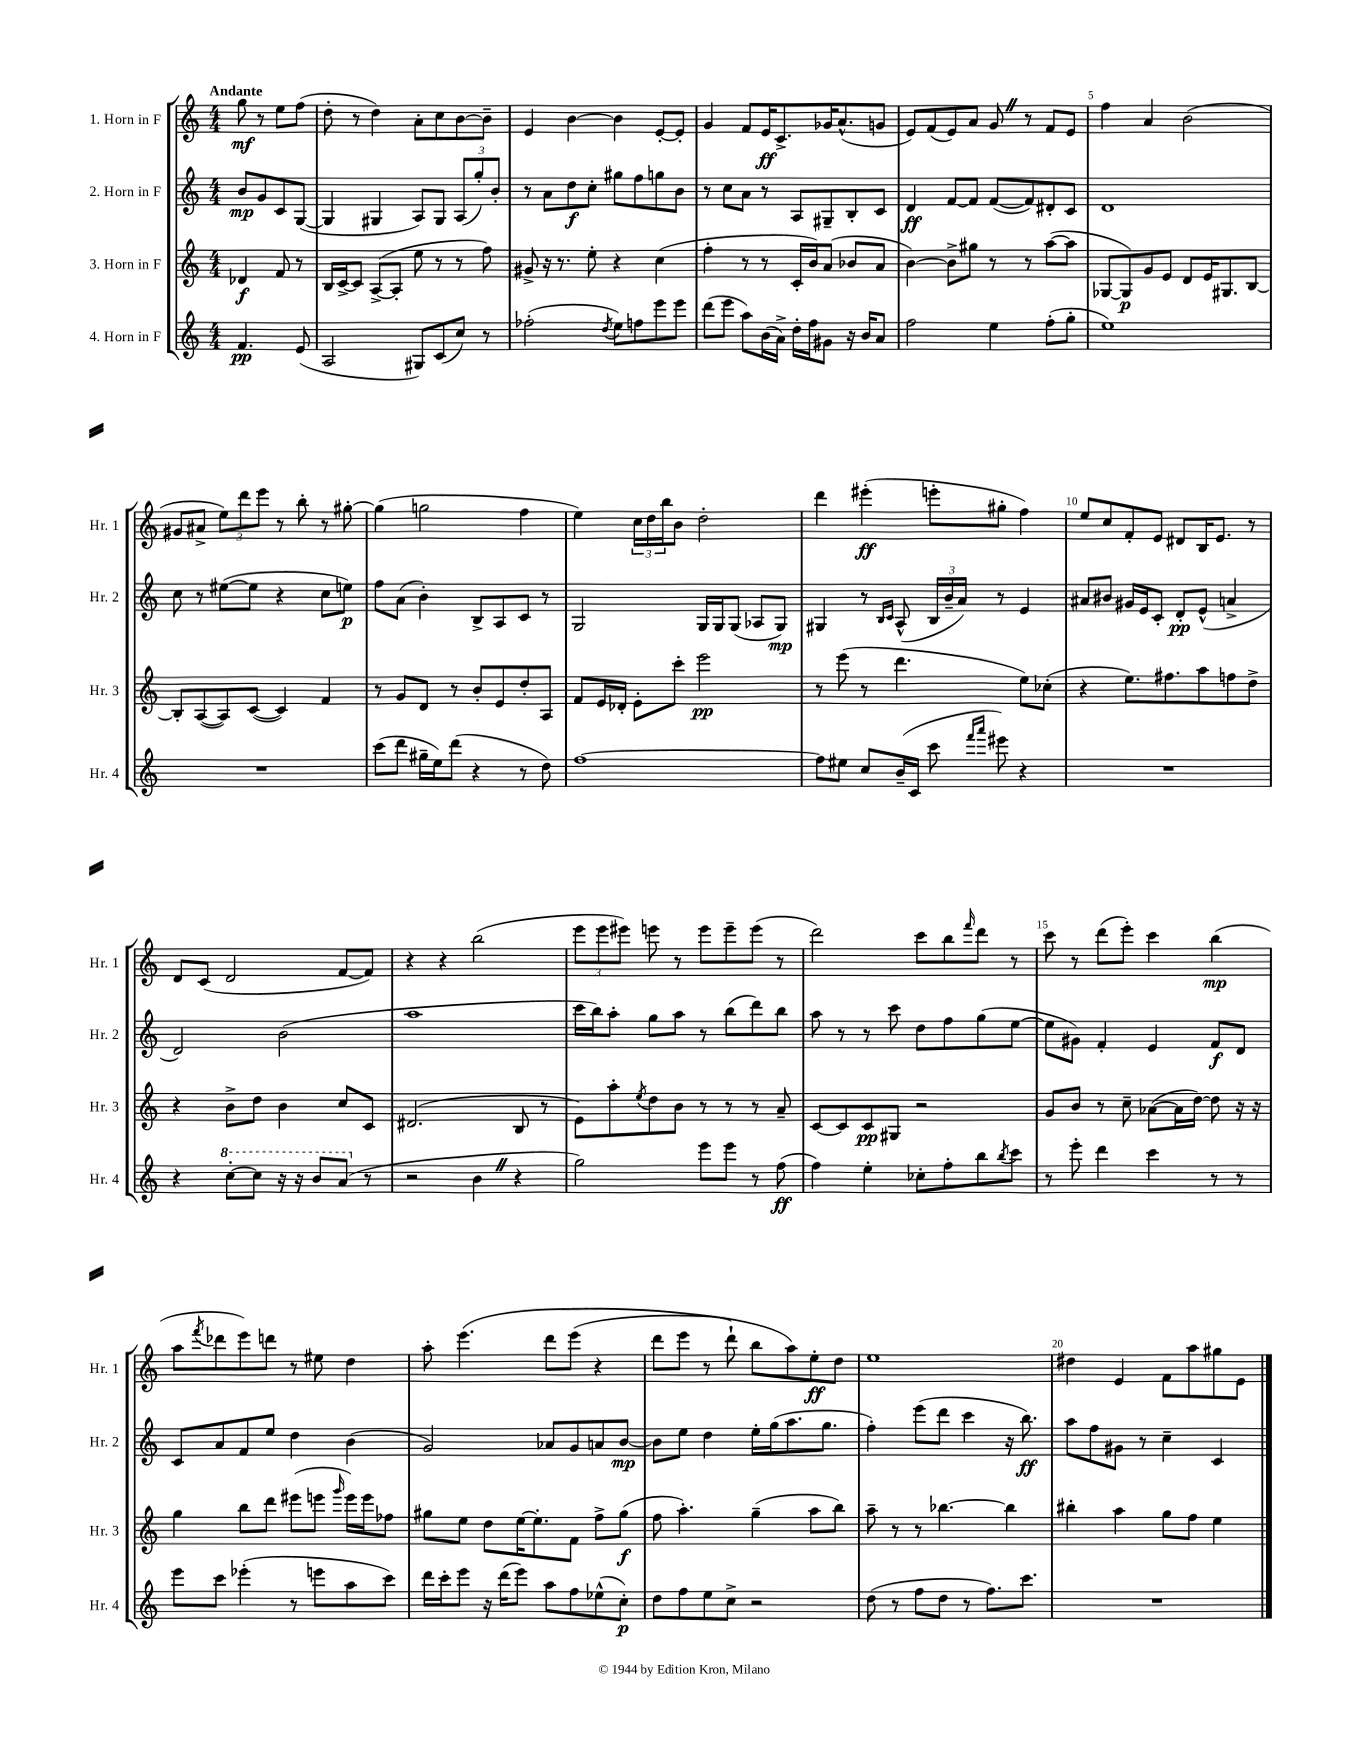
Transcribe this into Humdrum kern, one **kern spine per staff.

**kern	**dynam	**kern	**dynam	**kern	**dynam	**kern	**dynam
*part4	*part4	*part3	*part3	*part2	*part2	*part1	*part1
*staff4	*staff4	*staff3	*staff3	*staff2	*staff2	*staff1	*staff1
*I"4. Horn in F	*	*I"3. Horn in F	*	*I"2. Horn in F	*	*I"1. Horn in F	*
*I'Hr. 4	*	*I'Hr. 3	*	*I'Hr. 2	*	*I'Hr. 1	*
*clefG2	*	*clefG2	*	*clefG2	*	*clefG2	*
*k[]	*	*k[]	*	*k[]	*	*k[]	*
*M4/4	*	*M4/4	*	*M4/4	*	*M4/4	*
=	=	=	=	=	=	=	=
!	!	!	!	!	!	!LO:TX:a:B:t=Andante	!
4.f/	pp	4d-X/	f	8b/L	mp	8gg\	mf
.	.	.	.	8g/	.	8r	.
.	.	8f/	.	8c/	.	8ee\L	.
(8e/	.	8r	.	([8G/J	.	(8ff\J	.
=1	=1	=1	=1	=1	=1	=1	=1
2A/	.	16B/LL	.	4G/]	.	8dd'\	.
.	.	[16c^/J	.	.	.	.	.
.	.	8c/J]	.	.	.	8r	.
.	.	([8A^/L	.	4G#X/	.	4dd\)	.
.	.	8A'/J]	.	.	.	.	.
8G#X/L)	.	8ee\	.	8A/L)	.	8a'\L	.
(8c/	.	8r	.	8G#/J	.	8cc\	.
8cc/J)	.	8r	.	(12A/L	.	[8b\	.
.	.	.	.	12gg'/)	.	.	.
8r	.	8ff\)	.	.	.	8b~\J]	.
.	.	.	.	12b'/J	.	.	.
=2	=2	=2	=2	=2	=2	=2	=2
(2ff-X'\	.	8g#X^/	.	8r	.	4e/	.
.	.	16r	.	8a\L	.	.	.
.	.	8.r	.	.	.	.	.
.	.	.	.	8dd\	f	[4b\	.
.	.	8ee'\	.	8cc'\J	.	.	.
8qdd/	.	.	.	.	.	.	.
8ee\L)	.	4r	.	8gg#X\L	.	4b\]	.
8ffn\	.	.	.	8ff\	.	.	.
8eee\	.	(4cc\	.	8ggn\	.	[8e'/L	.
8eee\J	.	.	.	8b\J	.	8e'/J]	.
=3	=3	=3	=3	=3	=3	=3	=3
(8ddd\L	.	4ff'\	.	8r	.	4g/	.
8eee\J	.	.	.	8cc\L	.	.	.
8aa\L)	.	8r	.	8a\J	.	8f/L	.
(16b\L	.	8r	.	8r	.	16e/K	ff
16a^\JJ)	.	.	.	.	.	8.c^/	.
16dd'\LL	.	16c'/LL	.	8A/L	.	.	.
16ff\J	.	16b/J)	.	.	.	.	.
8g#X\J	.	(8a/J	.	8G#X~/	.	16g-X/K	.
.	.	.	.	.	.	(8.a^^/	.
16r	.	8b-X/L	.	8B'/	.	.	.
16b/KL	.	.	.	.	.	.	.
8a/J	.	8a/J	.	8c/J	.	8gn/J	.
=4	=4	=4	=4	=4	=4	=4	=4
2ff\	.	[4b\)	.	4d/	ff	8e/L)	.
.	.	.	.	.	.	(8f/	.
.	.	8b^\L]	.	[8f/L	.	8e/)	.
.	.	8gg#X\J	.	8f/J]	.	8a/J	.
4ee\	.	8r	.	([8f/L	.	8gZ/	.
.	.	8r	.	8f/])	.	8r	.
(8ff'\L	.	([8aa\L	.	8d#X'/	.	8f/L	.
8gg'\J	.	8aa\J]	.	8c/J	.	8e/J	.
=5	=5	=5	=5	=5	=5	=5	=5
1ee)	.	[8G-X/L	.	1d	.	4ff\	.
.	.	8G-/])	p	.	.	.	.
.	.	8g/	.	.	.	4a/	.
.	.	8e/J	.	.	.	.	.
.	.	8d/L	.	.	.	(2b\	.
.	.	16e/K	.	.	.	.	.
.	.	8.G#X/	.	.	.	.	.
.	.	[8B/J	.	.	.	.	.
!!LO:LB:g=z
=6	=6	=6	=6	=6	=6	=6	=6
1r	.	8B'/L]	.	8cc\	.	8g#X/L	.
.	.	([8A/	.	8r	.	8a#X^/J	.
.	.	8A/])	.	([8ee#X\L	.	12ee\L)	.
.	.	.	.	.	.	12ddd\	.
.	.	([8c/J	.	8ee#\J]	.	.	.
.	.	.	.	.	.	12eee\J	.
.	.	4c/])	.	4r	.	8r	.
.	.	.	.	.	.	8bb'\	.
.	.	4f/	.	8cc\L	.	8r	.
.	.	.	.	8een\J)	p	[8gg#X'\	.
=7	=7	=7	=7	=7	=7	=7	=7
(8ccc\L	.	8r	.	8ff\L	.	(4gg#\]	.
8ddd\J	.	8g/L	.	(8a\J	.	.	.
16gg#X~\LL	.	8d/J	.	4b'\)	.	2ggn\	.
16ee\J)	.	.	.	.	.	.	.
(8ddd\J	.	8r	.	.	.	.	.
4r	.	8b'/L	.	8B^/L	.	.	.
.	.	8e/	.	8A/	.	.	.
8r	.	8dd'/	.	8c/J	.	4ff\	.
8dd\)	.	8A/J	.	8r	.	.	.
=8	=8	=8	=8	=8	=8	=8	=8
[1ff	.	8f/L	.	2G/	.	4ee\)	.
.	.	16e/L	.	.	.	.	.
.	.	16d-X'/JJ	.	.	.	.	.
.	.	8e'\L	.	.	.	24cc\LL	.
.	.	.	.	.	.	24dd\	.
.	.	.	.	.	.	24bb\J	.
.	.	8ccc'\J	.	.	.	8b\J	.
.	.	2eee\	pp	16G/LL	.	2dd'\	.
.	.	.	.	16G/J	.	.	.
.	.	.	.	(8G/J	.	.	.
.	.	.	.	8A-X/L	.	.	.
.	.	.	.	8G/J)	mp	.	.
=9	=9	=9	=9	=9	=9	=9	=9
8ff\L]	.	8r	.	4G#X/	.	4ddd\	.
8ee#X\J	.	(8eee\	.	.	.	.	.
8cc/L	.	8r	.	8r	.	(4eee#X'\	ff
.	.	.	.	16qqB/LL	.	.	.
.	.	.	.	16qqc/JJ	.	.	.
(16b~/L	.	4.ddd\	.	(8A^^/	.	.	.
16c/JJ	.	.	.	.	.	.	.
8ccc\	.	.	.	24B/LL	.	8eeen'\L	.
.	.	.	.	24b~/	.	.	.
.	.	.	.	24a/JJ)	.	.	.
16qqfff/LL	.	.	.	.	.	.	.
16qqaaa/JJ	.	.	.	.	.	.	.
8eee#X\)	.	.	.	8r	.	8gg#X'\J	.
4r	.	8ee\L)	.	4e/	.	4ff\)	.
.	.	(8cc-X'\J	.	.	.	.	.
=10	=10	=10	=10	=10	=10	=10	=10
1r	.	4r	.	8a#X/L	.	8ee/L	.
.	.	.	.	8b#X/J	.	8cc/	.
.	.	8.ee\L)	.	16g#X/LL	.	8f'/	.
.	.	.	.	16e/J	.	.	.
.	.	.	.	8c'/J	.	8e/J	.
.	.	8.ff#X\	.	.	.	.	.
.	.	.	.	8d'/L	pp	8d#X/L	.
.	.	8aa\	.	(8e^^/J	.	16B/K	.
.	.	.	.	.	.	8.e/J	.
.	.	8ffn\	.	4an^/	.	.	.
.	.	8dd^\J	.	.	.	8r	.
!!LO:LB:g=z
=11	=11	=11	=11	=11	=11	=11	=11
4r	.	4r	.	2d/)	.	8d/L	.
.	.	.	.	.	.	(8c/J	.
*8va	*	*	*	*	*	*	*
[8ccc'\L	.	8b^\L	.	.	.	2d/	.
8ccc\J]	.	8dd\J	.	.	.	.	.
16r	.	4b\	.	(2b\	.	.	.
16r	.	.	.	.	.	.	.
8bb/L	.	.	.	.	.	.	.
(8aa/J	.	8cc/L	.	.	.	[8f/L	.
*X8va	*	*	*	*	*	*	*
8r	.	8c/J	.	.	.	8f/J])	.
=12	=12	=12	=12	=12	=12	=12	=12
2r	.	(2.d#X/	.	1aa	.	4r	.
.	.	.	.	.	.	4r	.
4bZ\	.	.	.	.	.	(2bb\	.
4r	.	8B/	.	.	.	.	.
.	.	8r	.	.	.	.	.
=13	=13	=13	=13	=13	=13	=13	=13
2gg\)	.	8e\L)	.	16ccc\LL	.	12eee\L	.
.	.	.	.	16bb\J)	.	.	.
.	.	.	.	.	.	12eee\	.
.	.	8aa'\	.	8aa'\J	.	.	.
.	.	.	.	.	.	12eee#X\J)	.
.	.	8qee/	.	.	.	.	.
.	.	8dd\	.	8gg\L	.	8eeen\	.
.	.	8b\J	.	8aa\J	.	8r	.
8eee\L	.	8r	.	8r	.	8eee\L	.
8eee\J	.	8r	.	(8bb\L	.	8eee~\	.
8r	.	8r	.	8ddd\)	.	(8eee\J	.
(8ff\	ff	8a~/	.	8bb\J	.	8r	.
=14	=14	=14	=14	=14	=14	=14	=14
4ff\)	.	[8c/L	.	8aa\	.	2ddd\)	.
.	.	8c/]	.	8r	.	.	.
4ee'\	.	8c/	pp	8r	.	.	.
.	.	8G#X/J	.	8ccc\	.	.	.
8cc-X'\L	.	2r	.	8dd\L	.	8ccc\L	.
8ff'\	.	.	.	8ff\	.	8bb\	.
.	.	.	.	.	.	16qqfff/	.
8bb\	.	.	.	(8gg\	.	8ddd\J	.
8qbb/	.	.	.	.	.	.	.
8ccc\J	.	.	.	[8ee\J	.	8r	.
=15	=15	=15	=15	=15	=15	=15	=15
8r	.	8g/L	.	8ee\L]	.	8ccc\	.
8eee'\	.	8b/J	.	8g#X\J)	.	8r	.
4ddd\	.	8r	.	4f'/	.	(8ddd\L	.
.	.	8cc~\	.	.	.	8eee'\J)	.
4ccc\	.	([8a-X\L	.	4e/	.	4ccc\	.
.	.	16a-\L]	.	.	.	.	.
.	.	[16dd\JJ)	.	.	.	.	.
8r	.	8dd\]	.	8f/L	f	(4bb\	mp
8r	.	16r	.	8d/J	.	.	.
.	.	16r	.	.	.	.	.
!!LO:LB:g=z
=16	=16	=16	=16	=16	=16	=16	=16
8eee\L	.	4gg\	.	8c/L	.	8aa\L	.
.	.	.	.	.	.	8qfff/	.
8ccc\J	.	.	.	8a/	.	8ddd-X\	.
(4eee-X'\	.	8bb\L	.	8f/	.	8eee\)	.
.	.	8ddd\J	.	8ee/J	.	8dddn\J	.
8r	.	(8eee#X\L	.	4dd\	.	8r	.
8eeen\L	.	8eeen\J	.	.	.	8ee#X\	.
.	.	16qqggg/	.	.	.	.	.
8aa\	.	16eee\LL)	.	(4b\	.	4dd\	.
.	.	16eee\J	.	.	.	.	.
8ccc\J)	.	8ff-X\J	.	.	.	.	.
=17	=17	=17	=17	=17	=17	=17	=17
16ddd\LL	.	8gg#X\L	.	2g/)	.	8aa'\	.
16ccc'\J	.	.	.	.	.	.	.
8eee\J	.	8ee\J	.	.	.	(4.eee\	.
16r	.	8dd\L	.	.	.	.	.
(16ddd\KL	.	.	.	.	.	.	.
8eee\J)	.	[16ee\K	.	.	.	.	.
.	.	8.ee'\]	.	.	.	.	.
8aa\L	.	.	.	8a-X/L	.	8ddd\L	.
8ff\	.	8f\J	.	8g/	.	(8eee\J	.
(8ee-X^^\	.	8ff^\L	.	8an/	.	4r	.
8cc'\J)	p	(8gg#\J	f	[8b/J	mp	.	.
=18	=18	=18	=18	=18	=18	=18	=18
8dd\L	.	8ff\	.	8b\L]	.	8ddd\L	.
8ff\	.	4.aa'\)	.	8ee\J	.	8eee\J	.
8ee\	.	.	.	4dd\	.	8r	.
8cc^\J	.	.	.	.	.	8ddd`\)	.
2r	.	(4gg~\	.	16ee'\LL	.	8bb\L	.
.	.	.	.	(16gg\J	.	.	.
.	.	.	.	8.aa\	.	8aa\)	.
.	.	8aa\L	.	.	.	8ee'\	ff
.	.	.	.	8.gg\J	.	.	.
.	.	8bb\J)	.	.	.	8dd\J	.
=19	=19	=19	=19	=19	=19	=19	=19
(8dd\	.	8aa~\	.	4ff'\)	.	1ee	.
8r	.	8r	.	.	.	.	.
8ff\L	.	8r	.	(8eee\L	.	.	.
8dd\J	.	[4.bb-X\	.	8ddd\J	.	.	.
8r	.	.	.	4ccc\	.	.	.
8.ff\L)	.	.	.	.	.	.	.
.	.	4bb-\]	.	16r	.	.	.
8.ccc\J	.	.	.	8.bb\)	ff	.	.
=20	=20	=20	=20	=20	=20	=20	=20
1r	.	4bb#X'\	.	8aa\L	.	4dd#X\	.
.	.	.	.	8ff\	.	.	.
.	.	4aa\	.	8g#X\J	.	4e/	.
.	.	.	.	8r	.	.	.
.	.	8gg\L	.	4cc~\	.	8f\L	.
.	.	8ff\J	.	.	.	8aa\	.
.	.	4ee\	.	4c/	.	8gg#X\	.
.	.	.	.	.	.	8e\J	.
==	==	==	==	==	==	==	==
*-	*-	*-	*-	*-	*-	*-	*-
